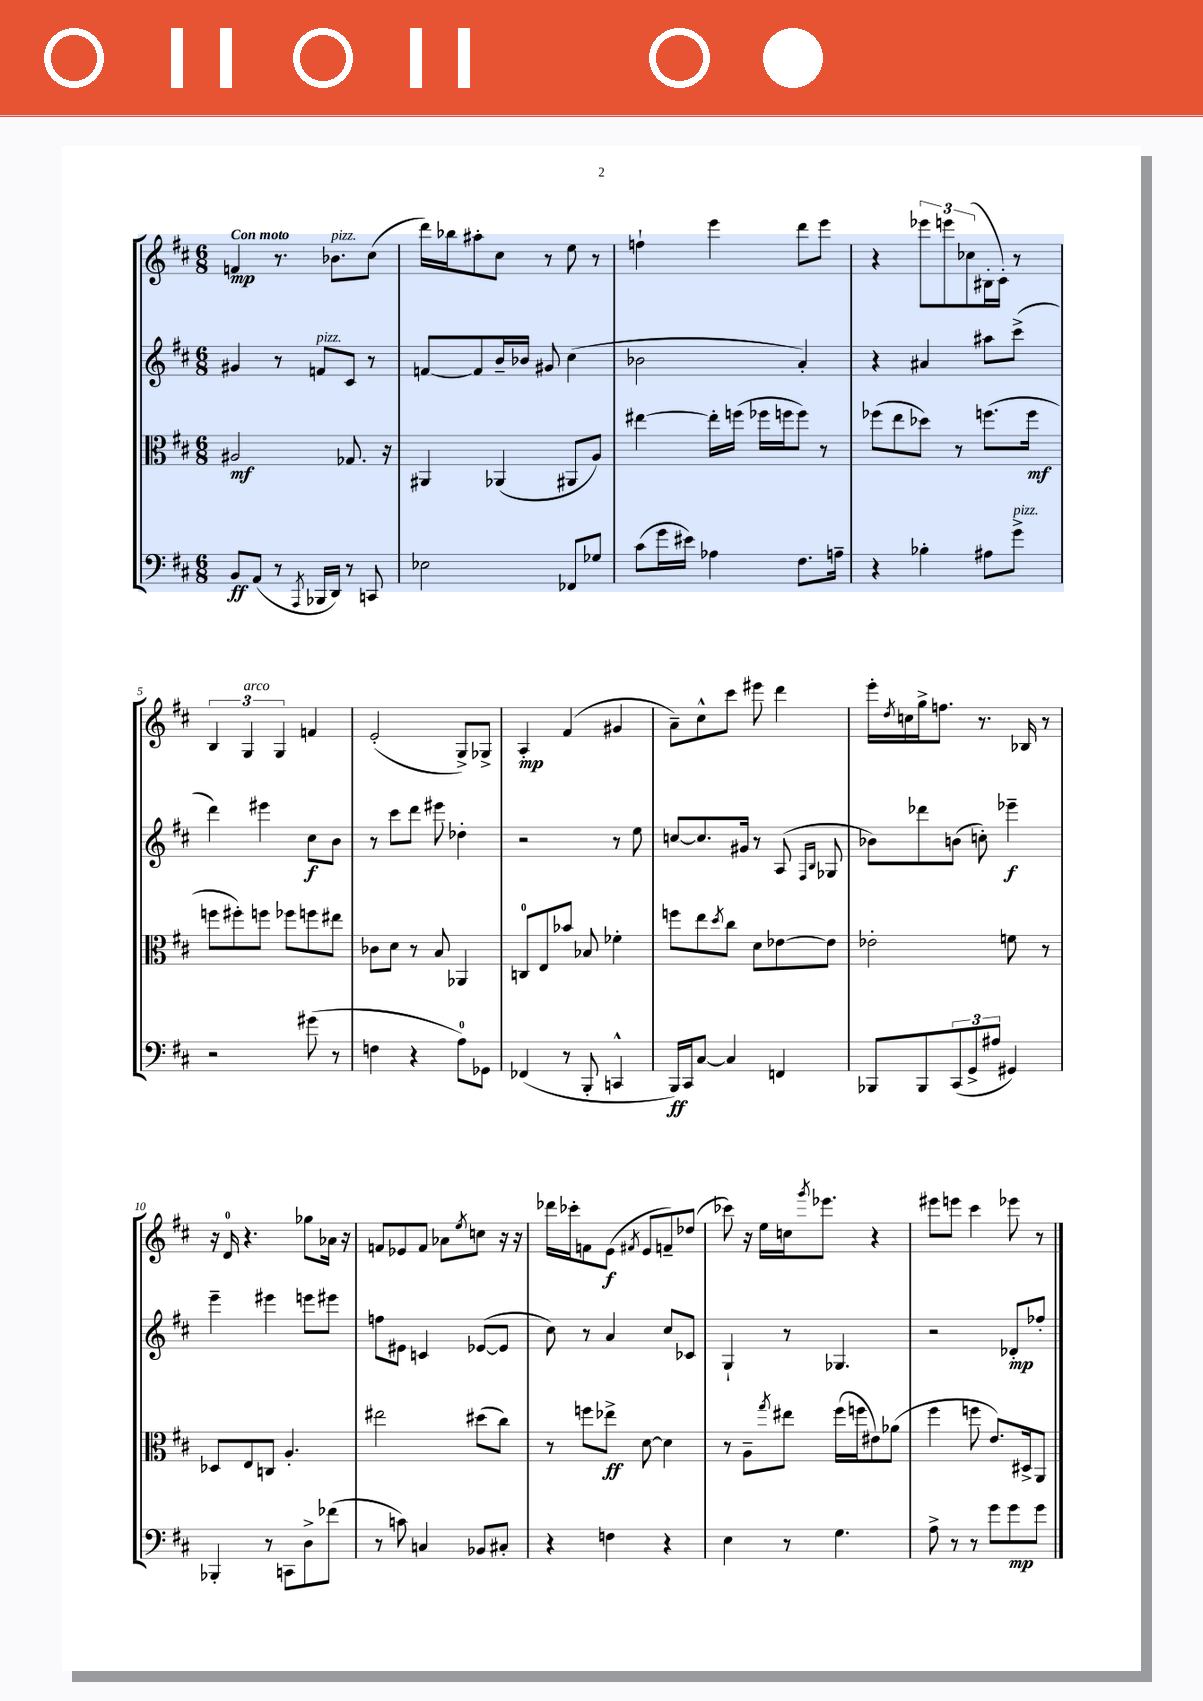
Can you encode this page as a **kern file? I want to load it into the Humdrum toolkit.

**kern	**dynam	**kern	**dynam	**kern	**dynam	**kern	**dynam
*part4	*part4	*part3	*part3	*part2	*part2	*part1	*part1
*staff4	*staff4	*staff3	*staff3	*staff2	*staff2	*staff1	*staff1
*clefF4	*	*clefC3	*	*clefG2	*	*clefG2	*
*k[f#c#]	*	*k[f#c#]	*	*k[f#c#]	*	*k[f#c#]	*
*M6/8	*	*M6/8	*	*M6/8	*	*M6/8	*
=1	=1	=1	=1	=1	=1	=1	=1
!	!	!	!	!	!	!LO:TX:a:B:t=Con moto	!
8BB/L	ff	2A#X/	mf	4g#X/	.	4fn/	mp
(8AA/J	.	.	.	.	.	.	.
8r	.	.	.	8r	.	8.r	.
8qAAA/	.	.	.	.	.	.	.
!	!	!	!	!LO:TX:a:i:t=pizz.	!	!	!
16BBB-X/LL	.	.	.	8fn/L	.	.	.
!	!	!	!	!	!	!LO:TX:a:i:t=pizz.	!
16DD/JJ)	.	.	.	.	.	8.b-X\L	.
8r	.	8.G-X/	.	8c#/J	.	.	.
8CCn/	.	.	.	8r	.	(8cc#\J	.
.	.	16r	.	.	.	.	.
=2	=2	=2	=2	=2	=2	=2	=2
2E-X\	.	4AA#X/	.	[8fn/L	.	16ddd\LL)	.
.	.	.	.	.	.	16bb-X\J	.
.	.	.	.	8f/]	.	8aa#X'\	.
.	.	(4AA-X/	.	16b~/L	.	8cc#\J	.
.	.	.	.	16b-X/JJ	.	.	.
.	.	.	.	8g#X/	.	8r	.
8FF-X/L	.	8AA#X/L	.	(4cc#\	.	8ee\	.
8G-X/J	.	8A/J)	.	.	.	8r	.
=3	=3	=3	=3	=3	=3	=3	=3
(8c#\L	.	[4ee#X\	.	2b-X\	.	4ffn`\	.
16g\L	.	.	.	.	.	.	.
16e#X\JJ)	.	.	.	.	.	.	.
4A-X\	.	16ee#'\LL]	.	.	.	4eee\	.
.	.	(16ffn\JJ	.	.	.	.	.
.	.	16ff-X\LL	.	.	.	.	.
.	.	16ffn\J	.	.	.	.	.
8.F#\L	.	8ff\J)	.	4a'/)	.	8ddd\L	.
.	.	8r	.	.	.	8eee\J	.
16An~\Jk	.	.	.	.	.	.	.
=4	=4	=4	=4	=4	=4	=4	=4
4r	.	(8ff-X\L	.	4r	.	4r	.
.	.	8ee\	.	.	.	.	.
4B-X'\	.	8dd-X\J)	.	4a#X/	.	12eee-X\L	.
.	.	.	.	.	.	12eeen\	.
.	.	8r	.	.	.	.	.
.	.	.	.	.	.	(12cc-X\	.
8A#X\L	.	(8.ffn\L	.	8aa#X\L	.	16B#X'\L	.
.	.	.	.	.	.	16c#'\JJ)	.
!LO:TX:a:i:t=pizz.	!	!	!	!	!	!	!
8g^\J	.	.	.	(8ccc#^\J	.	8r	.
.	.	16ff\Jk	mf	.	.	.	.
!!LO:LB:g=z
=5	=5	=5	=5	=5	=5	=5	=5
2r	.	8ffn\L	.	4ddd\)	.	6B/	.
.	.	8ff#X'\)	.	.	.	.	.
!	!	!	!	!	!	!LO:TX:a:i:t=arco	!
.	.	.	.	.	.	6G/	.
.	.	8ffn\J	.	4eee#X\	.	.	.
.	.	.	.	.	.	6G/	.
.	.	8ff-X\L	.	.	.	.	.
(8g#X\	.	8ffn\	.	8cc#\L	f	4fn/	.
8r	.	8ee#X\J	.	8b\J	.	.	.
=6	=6	=6	=6	=6	=6	=6	=6
4Fn\	.	8c-X\L	.	8r	.	(2e'/	.
.	.	8d\J	.	8ccc#\L	.	.	.
4r	.	8r	.	8ddd\J	.	.	.
.	.	8B/	.	8eee#X\	.	.	.
8A\L)	.	4AA-X/	.	4dd-X'\	.	8G^/L)	.
8GG-X\J	.	.	.	.	.	8G-X^/J	.
=7	=7	=7	=7	=7	=7	=7	=7
(4FF-X/	.	8Cn/L	.	2r	.	4A'/	mp
.	.	8E/	.	.	.	.	.
8r	.	8b-X/J	.	.	.	(4f#/	.
8BBB'/	.	8B-X/	.	.	.	.	.
4CCn^^/	.	4f-X'\	.	8r	.	4g#X/	.
.	.	.	.	8ee\	.	.	.
=8	=8	=8	=8	=8	=8	=8	=8
16BBB/LL)	ff	8ffn\L	.	[8ccn/L	.	8a~\L)	.
16CC#/J	.	.	.	.	.	.	.
[8C#/J	.	8ee\	.	8.cc/]	.	8cc#^^\	.
.	.	8qdd/	.	.	.	.	.
4C#/]	.	8cc#\J	.	.	.	8ccc#\J	.
.	.	.	.	16g#X/Jk	.	.	.
.	.	8d\L	.	8r	.	8eee#X\	.
4FFn/	.	[8e-X\	.	(8A/	.	4ddd\	.
.	.	.	.	16qqF#/LL	.	.	.
.	.	.	.	16qqB/JJ	.	.	.
.	.	8e-\J]	.	8G-X/	.	.	.
=9	=9	=9	=9	=9	=9	=9	=9
8BBB-X/L	.	2e-X'\	.	8b-X\L)	.	16eee'\LL	.
.	.	.	.	.	.	8qdd/	.
.	.	.	.	.	.	16ccn\	.
8BBB-/	.	.	.	8ddd-X\	.	16gg^\J	.
.	.	.	.	.	.	8.ffn\J	.
(12CC#/	.	.	.	(8bn\J	.	.	.
12GG^/	.	.	.	.	.	.	.
.	.	.	.	8ccn'\)	.	8.r	.
12A#X/J	.	.	.	.	.	.	.
4GG#X/)	.	8fn\	.	4eee-X~\	f	.	.
.	.	.	.	.	.	16B-X/	.
.	.	8r	.	.	.	8r	.
!!LO:LB:g=z
=10	=10	=10	=10	=10	=10	=10	=10
4BBB-X'/	.	8D-X/L	.	4eee~\	.	16r	.
.	.	.	.	.	.	16d/	.
.	.	8E/	.	.	.	4.r	.
8r	.	8Cn/J	.	4eee#X\	.	.	.
8CCn\L	.	4.A'/	.	.	.	.	.
8D^\	.	.	.	8eeen\L	.	8gg-X\L	.
(8f-X\J	.	.	.	8eee#X\J	.	16a-X\Jk	.
.	.	.	.	.	.	16r	.
=11	=11	=11	=11	=11	=11	=11	=11
8r	.	2ee#X\	.	8ffn\L	.	8fn/L	.
8cn\)	.	.	.	8e#X\J	.	8e-X/	.
4Cn/	.	.	.	4cn/	.	8f/J	.
.	.	.	.	.	.	8a-X\L	.
.	.	.	.	.	.	8qee/	.
8BB-X/L	.	(8dd#X\L	.	([8e-X/L	.	8ccn\J	.
8C#X'/J	.	8cc#\J)	.	8e-/J]	.	16r	.
.	.	.	.	.	.	16r	.
=12	=12	=12	=12	=12	=12	=12	=12
4r	.	8r	.	8cc#\)	.	16ddd-X\LL	.
.	.	.	.	.	.	16ccc-X'\J	.
.	.	8ffn\L	.	8r	.	8fn\	.
4Fn\	.	8ee-X^\J	ff	4a/	.	(8e\J	f
.	.	.	.	.	.	8qf#X/	.
.	.	[8d\	.	.	.	8e/L	.
4r	.	4d\]	.	8cc#/L	.	8fn~/)	.
.	.	.	.	8c-X/J	.	(8dd-X/J	.
=13	=13	=13	=13	=13	=13	=13	=13
4E\	.	8r	.	4G`/	.	8ccc-X\)	.
.	.	8A~\L	.	.	.	16r	.
.	.	.	.	.	.	16ee\LL	.
.	.	8qgg/	.	.	.	.	.
8r	.	8ee#X\J	.	8r	.	16ccn\J	.
.	.	.	.	.	.	8qggg/	.
.	.	.	.	.	.	8.eee-X\J	.
4.G\	.	(16ff#\LL	.	4.G-X/	.	.	.
.	.	16ffn\J	.	.	.	.	.
.	.	8e#X\)	.	.	.	4r	.
.	.	(8a-X\J	.	.	.	.	.
=14	=14	=14	=14	=14	=14	=14	=14
8A^\	.	4ff#\	.	2r	.	8eee#X\L	.
8r	.	.	.	.	.	8eeen\J	.
8r	.	8ffn\	.	.	.	4ccc#\	.
8g\L	.	8.e/L)	.	.	.	.	.
8g\	mp	.	.	8d-X'/L	mp	8eee-X\	.
.	.	16D#X^/k	.	.	.	.	.
8g\J	.	8AA/J	.	8ff-X'/J	.	8r	.
==	==	==	==	==	==	==	==
*-	*-	*-	*-	*-	*-	*-	*-
